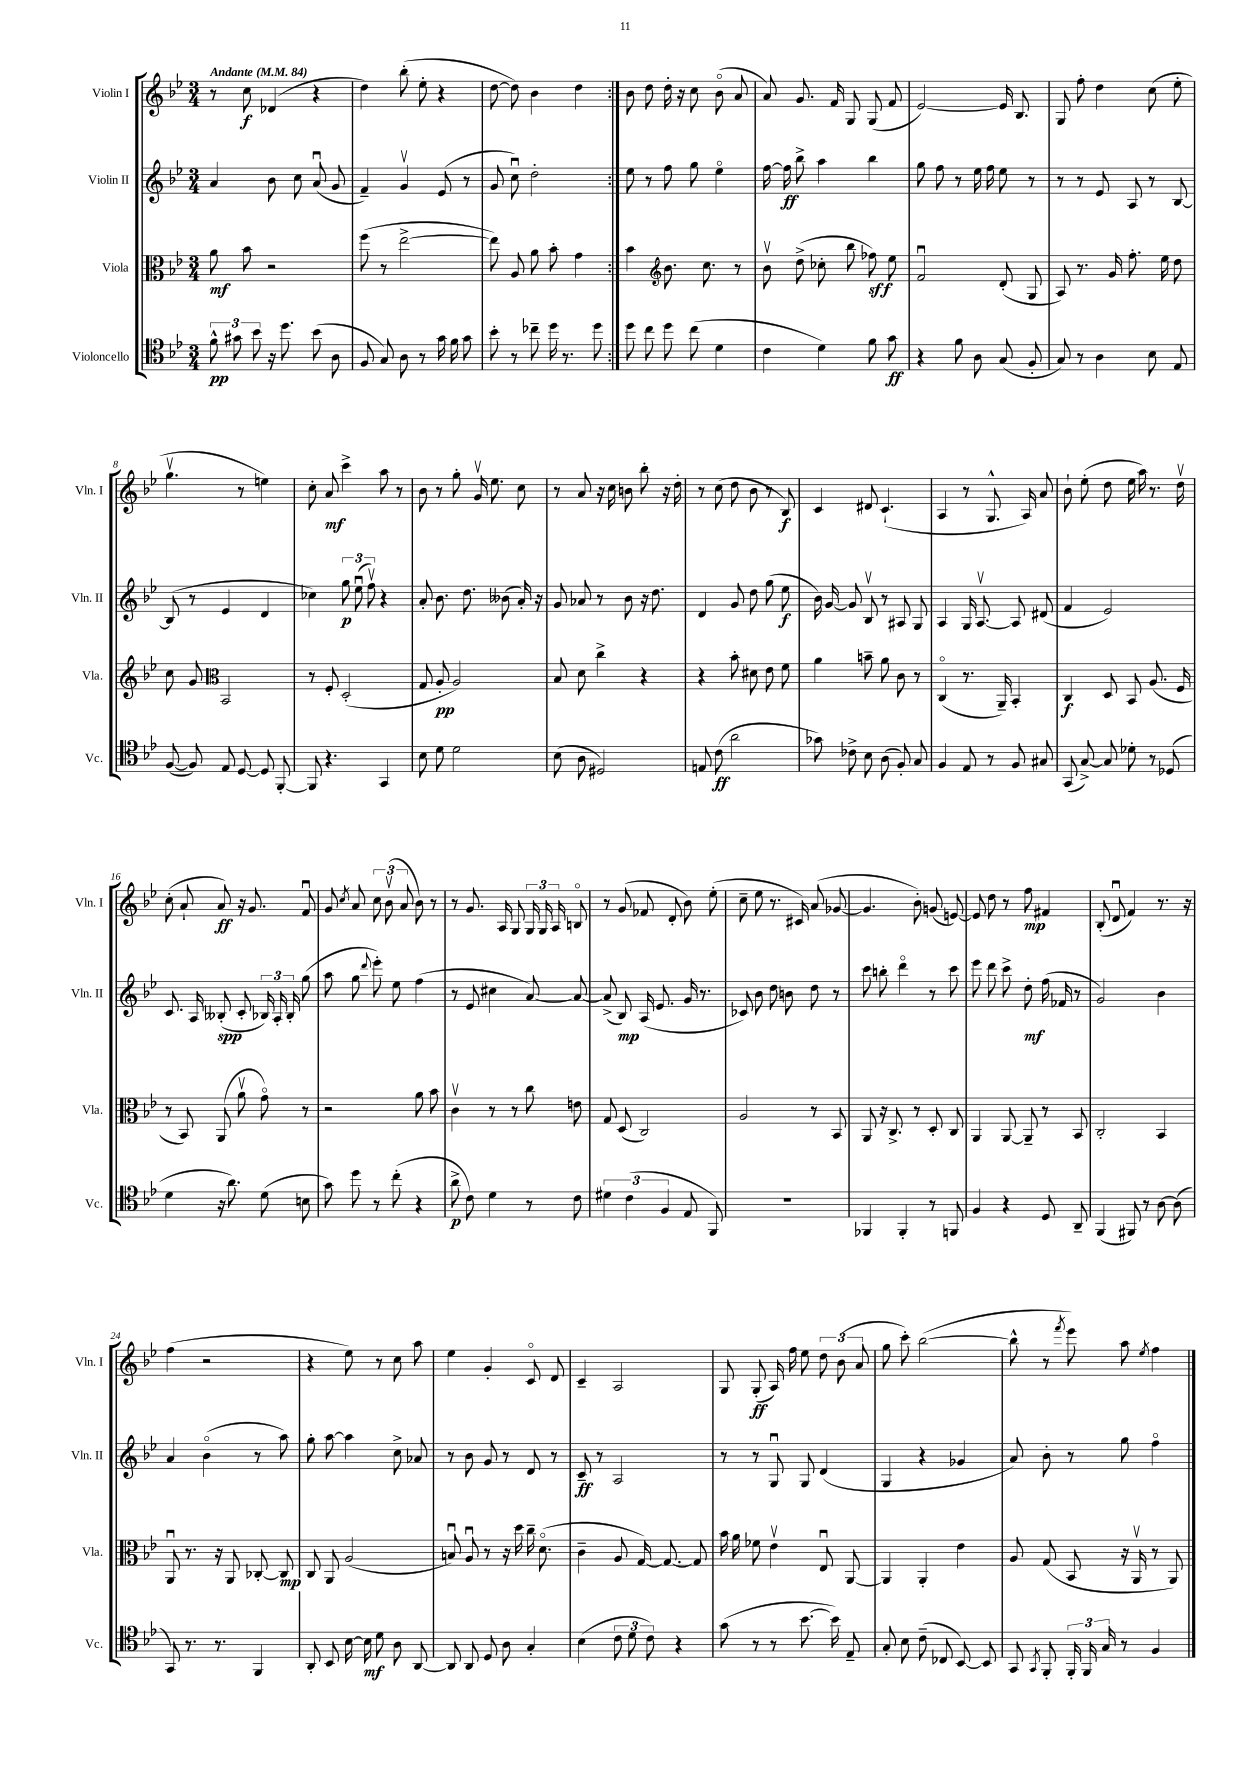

**kern	**kern	**kern	**kern
*staff4	*staff3	*staff2	*staff1
*clefC4	*clefC3	*clefG2	*clefG2
*k[b-e-]	*k[b-e-]	*k[b-e-]	*k[b-e-]
*M3/4	*M3/4	*M3/4	*M3/4
*MM84	*MM84	*MM84	*MM84
12f^^	8a	4a	8r
12g#	.	.	.
.	8b-	.	8cc
12b-	.	.	.
16r	2r	8b-	(4d-
8.dd	.	.	.
.	.	8cc	.
(8b-	.	(8au	4r
8A	.	8g	.
=	=	=	=
8F	(8ff	4f~)	4dd)
8G)	8r	.	.
8A	[2ee-^	4gv	(8bb-'
8r	.	.	8ee-'
16g	.	(8e-	4r
16f	.	.	.
8g	.	8r	.
=	=	=	=
8b-'	8ee-])	8g	[8dd
8r	8A	8ccu)	8dd])
8cc-~	8a	2dd'	4b-
16dd	8b-'	.	.
8.r	.	.	.
.	4g	.	4dd
8dd	.	.	.
=:|!	=:|!	=:|!	=:|!
8dd	4b-	8ee-	8b-
8cc	.	8r	8dd
*	*clefG2	*	*
8dd	8.b-	8ff	16dd'
.	.	.	16r
(8cc	.	8gg	8cc
.	8.cc	.	.
4d	.	4ee-o	(8b-o
.	8r	.	8a
=	=	=	=
4c	8b-v	[16ff	8a)
.	.	16ff]	.
.	(8dd^	8bb-^	8.g
4d)	8cc-'	4aa	.
.	.	.	16f
.	8bb-	.	8G
8f	8ff-)	4bb-	(8G
8g	8ee-	.	8f
=	=	=	=
4r	2fu	8gg	[2e-)
.	.	8ff	.
8f	.	8r	.
8A	.	16ee-	.
.	.	16ff	.
(8G	(8d'	8ee-	16e-]
.	.	.	8.B-
8F'	8G	8r	.
=	=	=	=
8G)	8A)	8r	8G
8r	8.r	8r	8ff'
4A	.	8e-	4dd
.	16g	.	.
.	8.ff'	8A	.
8B-	.	8r	(8cc
.	16ee-	.	.
8E-	8dd	[8B-	8ee-'
=	=	=	=
([8F	8cc	(8B-]	4.ggv
8F])	8g	8r	.
*	*clefC3	*	*
8E-	2BB-	4e-	.
[8D	.	.	8r
8D]	.	4d	4ee)
[8FF'	.	.	.
=	=	=	=
8FF]	8r	4cc-)	8cc'
4.r	8F'	.	8a
.	(2D'	12gg	4ccc^
.	.	(12ee-u	.
.	.	12ffv)	.
4GG	.	4r	8aa
.	.	.	8r
=	=	=	=
8B-	8G	8a'	8b-
8d	8A'	8.b-	8r
2d	2A)	.	8gg'
.	.	8.dd	.
.	.	.	16gv
.	.	.	8.ee-
.	.	(8b--	.
.	.	16a')	8cc
.	.	16r	.
=	=	=	=
(8B-	8B-	8g	8r
8A	8d	8a-	8a
2D#)	4cc^	8r	16r
.	.	.	16cc
.	.	8b-	8b
.	4r	16r	8bb-'
.	.	8.dd	.
.	.	.	16r
.	.	.	16dd'
=	=	=	=
8E	4r	4d	8r
(8c	.	.	(8cc
2a	8b-'	8g	8dd
.	8d#	8dd	8b-
.	8e-	(8gg	8r
.	8f	8ee-	8B-)
=	=	=	=
8g-)	4a	16b-)	4c
.	.	[16g	.
8c-^	.	8g]	.
8B-	8b~	8B-v	8d#
(8A	8a	8r	(4.c`
8F')	8c	8A#	.
8G	8r	8G	.
=	=	=	=
4F	(4Co	4A	4A
8E-	8.r	16G	8r
.	.	[8.Av	.
8r	.	.	8.G^^
.	16AA~)	.	.
8F	4BB-'	8A]	.
.	.	.	16A)
8G#	.	(8d#	8a
=	=	=	=
(8GG	4C	4f	8b-`
[8G^)	.	.	(8ee-'
8G]	8D	2e-)	8dd
8d-'	8BB-	.	16ee-
.	.	.	16aa)
8r	(8.A	.	8.r
(8D-	.	.	.
.	16F	.	16ddv
=	=	=	=
4d	8r	8.c	(8cc'
.	8BB-)	.	8a`
.	.	16A	.
16r	(8AA	(8B--'	8a)
8.a)	.	.	.
.	8av	8c'	16r
.	.	.	8.g
(8d	8go)	24B-)	.
.	.	24A'	.
.	.	24B-'	.
8B	8r	(8gg	8fu
=	=	=	=
8g)	2r	8aa	8g
.	.	.	8qcc
8dd	.	8gg	8a
.	.	8qqddd	.
8r	.	8eee-')	12cc
.	.	.	(12b-v
(8cc'	.	8ee-	.
.	.	.	12a
4r	8a	(4ff	8b-)
.	8b-	.	8r
=	=	=	=
8a^	4cv	8r	8r
8c)	.	8e-	8.g
4d	8r	4cc#	.
.	.	.	16A
.	8r	.	8G
8r	8cc	[8a)	24G
.	.	.	24G
.	.	.	24A
8c	8e	8a_	8Bo
=	=	=	=
6d#	8G	(8a^]	8r
.	(8D	8B-)	(8g
(6c	.	.	.
.	2C)	(16A	8f-
.	.	8.e-	.
6F	.	.	.
.	.	.	8d'
8E-	.	16g	8b-)
.	.	8.r	.
8FF)	.	.	(8ee-'
=	=	=	=
2.r	2A	8c-)	8cc~
.	.	8b-	8ee-
.	.	8dd	8.r
.	.	8b	.
.	.	.	16c#)
.	8r	8dd	(8a
.	8BB-	8r	[8g-
=	=	=	=
4FF-	8AA	8ccc	4.g-]
.	16r	8bb'	.
.	8.C^	.	.
4FF-'	.	4dddo	.
.	8r	.	8b-')
8r	8D'	8r	(8g
8FF	8C	8ccc	[8e)
=	=	=	=
4F	4AA	8eee-	8e]
.	.	8ddd	8dd
4r	[8AA	8ccc^	8r
.	8AA~]	8dd'	8ff
8D	8r	(16ff	4f#
.	.	16f-	.
8AA~	8BB-	8r	.
=	=	=	=
(4FF	2C'	2g)	(8B-'
.	.	.	8du
8FF#)	.	.	4f)
8r	.	.	.
[8A	4BB-	4b-	8.r
(8A]	.	.	.
.	.	.	16r
=	=	=	=
8GG)	8AAu	4a	(4ff
8.r	8.r	.	.
.	.	(4b-o	2r
8.r	16r	.	.
.	8AA	.	.
4FF	[8C-'	8r	.
.	8C-]	8aa)	.
=	=	=	=
8AA'	8C	8gg'	4r
8BB-	8AA	[8aa	.
[16B-	(2A	4aa]	8ee-)
16B-]	.	.	.
8d	.	.	8r
8A	.	8cc^	8cc
[8AA	.	8a-	8aa
=	=	=	=
8AA]	8Bu)	8r	4ee-
8AA	8Au	8b-	.
8D	8r	8g	4g'
8A	16r	8r	.
.	16dd	.	.
4G'	16cc~	8d	8co
.	(8.do	.	.
.	.	8r	8d
=	=	=	=
(4B-	4c~	8c~	4c~
.	.	8r	.
12c	8A	2A	2A
12d	.	.	.
.	[16G)	.	.
12c)	.	.	.
.	8.G_	.	.
4r	.	.	.
.	8G]	.	.
=	=	=	=
(8g	16b-	8r	8G
.	16a	.	.
8r	8f-	8r	(8G'
8r	4e-v	8Gu	16A)
.	.	.	16ff
[8.b-	.	8G	8ee-
.	8E-u	(4d	12dd
16b-])	.	.	.
.	.	.	(12b-
8E-~	[8AA	.	.
.	.	.	12a
=	=	=	=
8G'	4AA]	4G	8gg
8B-	.	.	8ccc')
(8c~	4AA'	4r	([2bb-
8C-	.	.	.
[8BB-)	4e-	4g-	.
8BB-]	.	.	.
=	=	=	=
8GG	8A	8a)	8bb-^^]
8qGG	.	.	.
8FF'	(8G	8b-'	8r
.	.	.	8qfff
24FF'	8BB-	8r	8eee-)
24FF	.	.	.
24G	.	.	.
8r	16r	8gg	8aa
.	16AAv	.	.
.	.	.	8qee-
4F	8r	4ffo	4ff
.	8AA)	.	.
==	==	==	==
*-	*-	*-	*-
